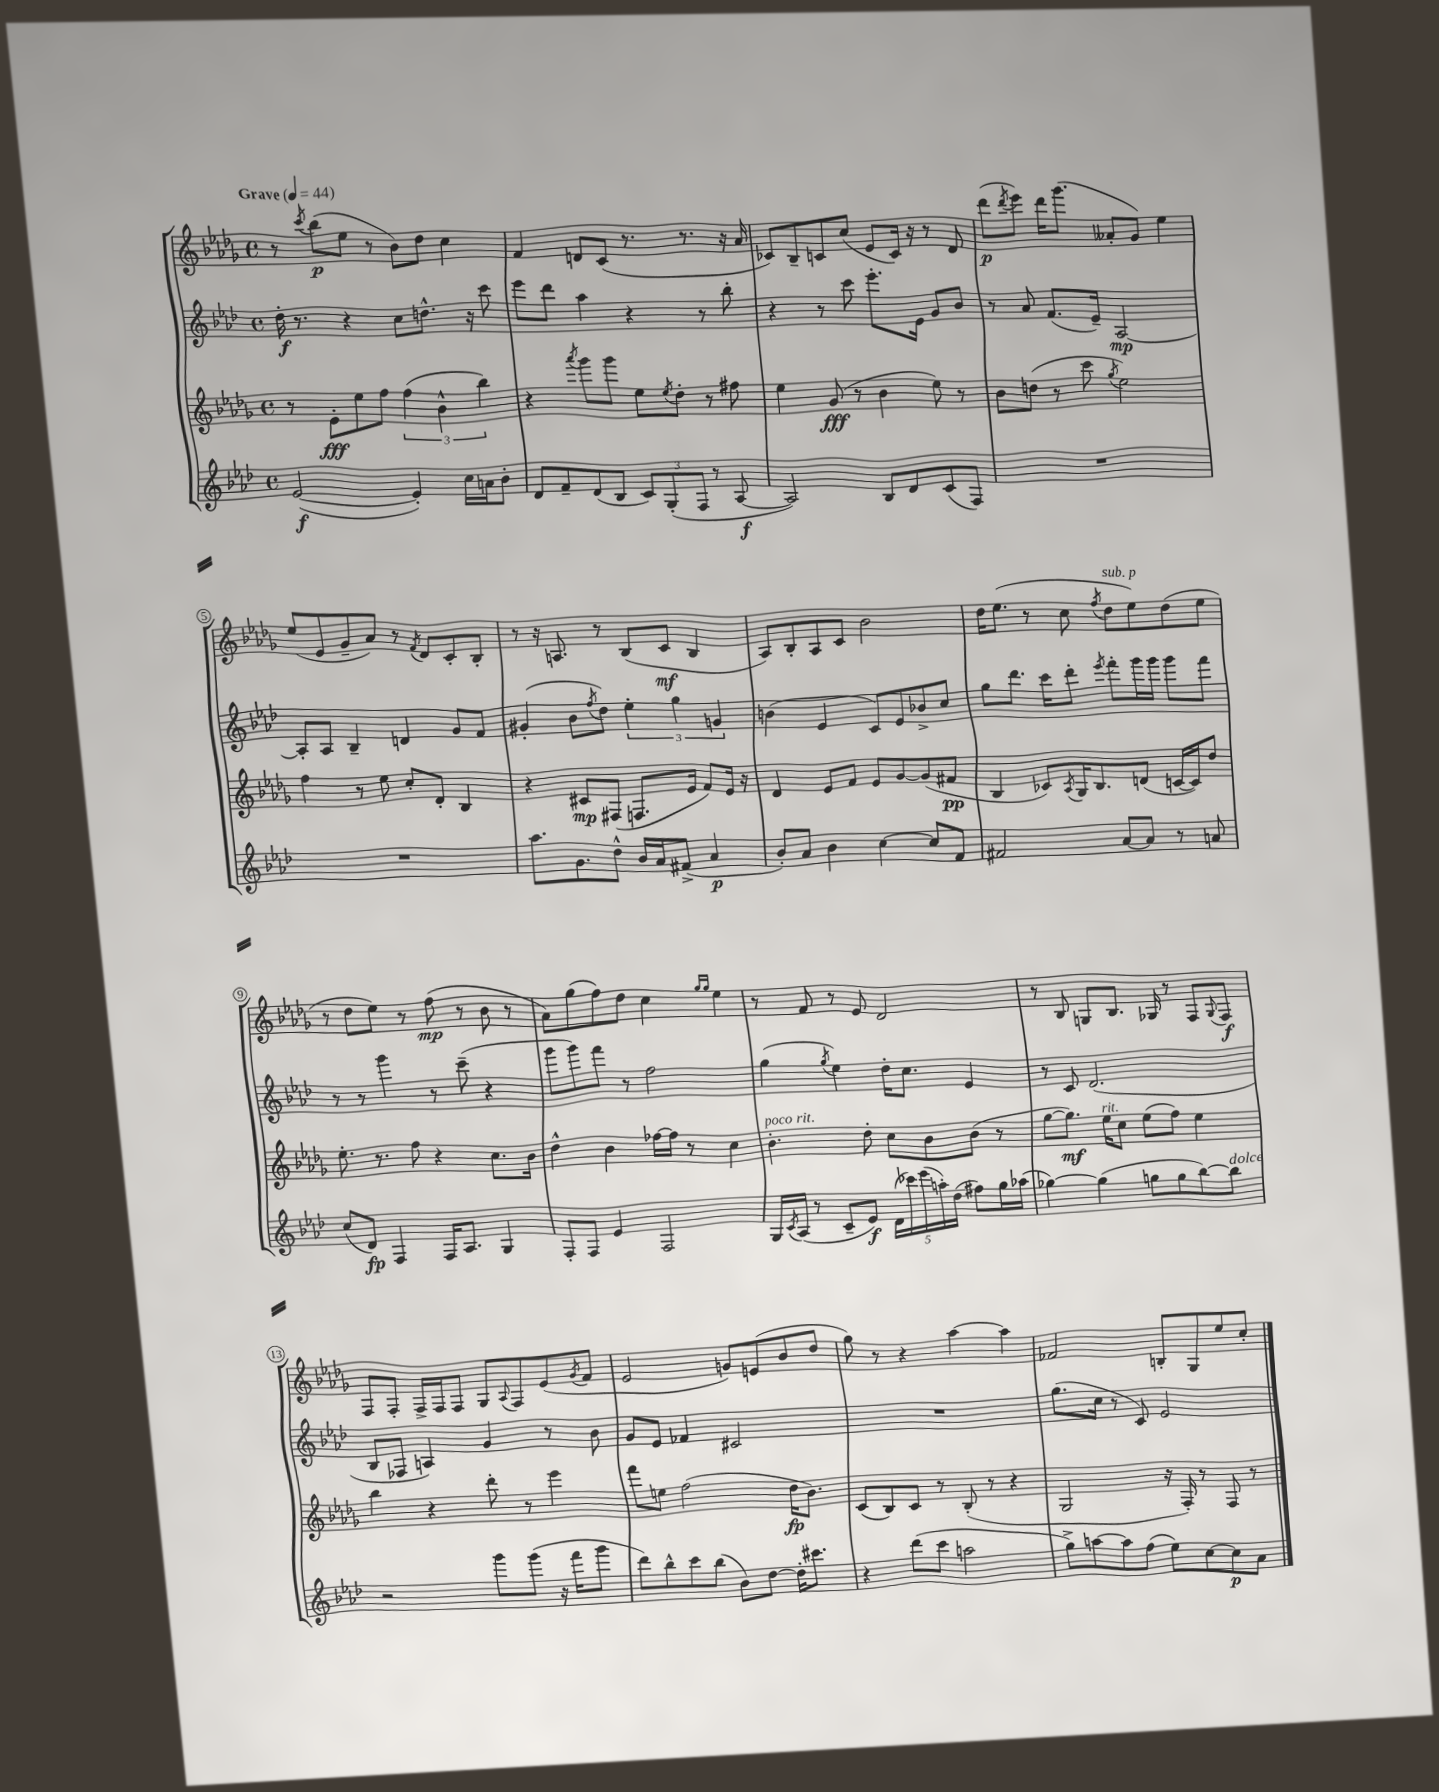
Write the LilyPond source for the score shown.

<<
\new StaffGroup <<
\new Staff = "s0" {
    \clef treble \key des \major \defaultTimeSignature \time 4/4 \tempo "Grave" 4 = 44
    r8 \acciaccatura { c'''8 } bes''8\p( ees''8 r8 bes'8) des''8 c''4 |
    f'4 d'8 c'8( r8. r8. r16 aes'16 |
    ces'8) bes8-- c'8 c''8( ees'8 c'16) r16 r8 des'8 |
    des'''8\p( \acciaccatura { des'''8 } ees'''8) des'''16 ges'''8.( aeses'8-. ges'8) ees''4 |
    ees''8( ees'8 ges'8-- aes'8) r8 \acciaccatura { f'8 } des'8 c'8-. bes8-. |
    r8 r16 a8. r8 bes8( c'8\mf bes4 |
    aes8) bes8-. aes8 c'8 bes'2 |
    des''16 ees''8.( r8 c''8 \acciaccatura { f''8 } des''8^\markup { \italic "sub. p" } ees''8) des''8( ees''8 |
    r8 des''8 ees''8) r8 f''8\mp( r8 bes'8 r8 |
    aes'8) ges''8( f''8) des''8 c''4 \grace { ges''16 ges''16 } ees''4 |
    r8 f'8 r8 ees'8 des'2 |
    r8 bes8 g8 bes8. ges16 r8 f8 \appoggiatura { ges8 } f8\f |
    f8 f8-. f16-> f16 f8 ges8 \appoggiatura { aes8 } f8 ees'8( \acciaccatura { ges'8 } f'8 |
    ees'2 g'8) e'8( bes'8 des''8 |
    ges''8) r8 r4 aes''4~ aes''4 |
    fes'2 b8-. ges8 ees''8 c''8-. \bar "|." |
}
\new Staff = "s1" {
    \clef treble \key aes \major \defaultTimeSignature \time 4/4
    des''16-.\f r8. r4 c''8 d''8.-^ r16 c'''8 |
    ees'''8 des'''8 aes''4 r4 r8 bes''8-. |
    r4 r8 c'''8 ees'''8.-. ees'16 g'8 bes'8 |
    r8 aes'8 f'8.( ees'16--) aes2~\mp |
    aes8-. aes8 bes4-- d'4 g'8 f'8 |
    gis'4-.( bes'8 \acciaccatura { f''8 } des''8) \tuplet 3/2 { ees''4-. g''4 g'4 } |
    b'4( ees'4 c'8) ees'8 bes'8-> c''8 |
    g''8 des'''8. c'''16 des'''8-. \acciaccatura { ees'''8 } f'''8-. g'''16 g'''16 g'''8 f'''8 |
    r8 r8 g'''4 r8 c'''8--( r4 |
    g'''8 g'''8) f'''8 r8 f''2 |
    g''4( \acciaccatura { g''8 } ees''4) des''16-. c''8. ees'4 |
    r8 c'8 des'2.( |
    bes8 fes8 a4) g'4 r8 bes'8 |
    g'8 ees'8 fes'4 cis'2 |
    R1 |
    g''8.( c''16 r8 c'8) ees'2 \bar "|." |
}
\new Staff = "s2" {
    \clef treble \key des \major \defaultTimeSignature \time 4/4
    r8 ees'8-.\fff ees''8 f''8 \tuplet 3/2 { f''4( bes'4-^ bes''4) } |
    r4 \acciaccatura { aes'''8 } ges'''8 ges'''8 ees''8 \acciaccatura { ees''8 } des''8-. r8 fis''8 |
    ees''4 ges'8\fff( r8 bes'4 ees''8) r8 |
    bes'8 d''8( r8 c'''8 \acciaccatura { ges''8 } ees''2) |
    f''4 r8 ees''8 c''8-. des'8-. bes4 |
    r4 cis'8\mp fis8( f8. ees'16 f'8) ees'16 r16 |
    des'4 ees'8 f'8 ees'8 ges'8~ ges'8( fis'8\pp |
    bes4 ces'8) \acciaccatura { aes8 } ges16 bes8. d'8( c'16~ c'16) des''8 |
    ees''8.-. r8. f''8 r4 c''8. bes'16 |
    des''4-^ bes'4 fes''16~ fes''16 r8 c''4 |
    bes'4.-.^\markup { \italic "poco rit." } des''8-. c''8 bes'8 bes'8( r8 |
    ges''8~ ges''8.\mf) ees''16^\markup { \italic "rit." } c''8 ees''8( f''8) ees''4 |
    bes''4 r4 des'''8-. r8 ees'''4 |
    f'''8 e''8 f''2( des''16\fp bes'8.) |
    c'8( bes8) c'8 r8 bes8-.( r8 r4 |
    ges2 r16 f16-.) r8 f8 r8 \bar "|." |
}
\new Staff = "s3" {
    \clef treble \key aes \major \defaultTimeSignature \time 4/4
    ees'2~\f( ees'4-.) c''16 a'16 bes'8-. |
    des'8 f'8-- des'8( bes8 \tuplet 3/2 { c'8) g8-.( f8 } r8 aes8~\f |
    aes2) bes8 des'8 c'8( f8) |
    R1 |
    R1 |
    aes''8. g'8. des''8-^ bes'16 aes'16 fis'8->( aes'4\p |
    bes'8-.) aes'8 bes'4 c''4~ c''8 f'8 |
    fis'2 aes'8~ aes'8 r8 a'8 |
    c''8( des'8\fp) f4 f16 aes8. g4 |
    f8-. f8 ees'4 f2 |
    g16 \acciaccatura { c'8 } aes16( r8 c'8-- ees'8\f) \tuplet 5/4 { des'16( ces'''16) ees'''16( a''16-.) des''16( } fis''8) g''16 aes''16( |
    ges''4~) ges''4( g''8 g''8 bes''8~) bes''8^\markup { \italic "dolce" } |
    r2 g'''8 g'''8( r16 f'''16 g'''8 |
    des'''8) bes''8-^ c'''8 bes''8( bes'8) des''8~ des''16-. cis'''8. |
    r4 des'''8( c'''8 a''2 |
    g''8->) a''8~ a''8 f''8( ees''8) c''8~ c''8\p aes'8 \bar "|." |
}
>>
>>
\layout { \context { \Score \override BarNumber.stencil = #(make-stencil-circler 0.1 0.3 ly:text-interface::print) } }
